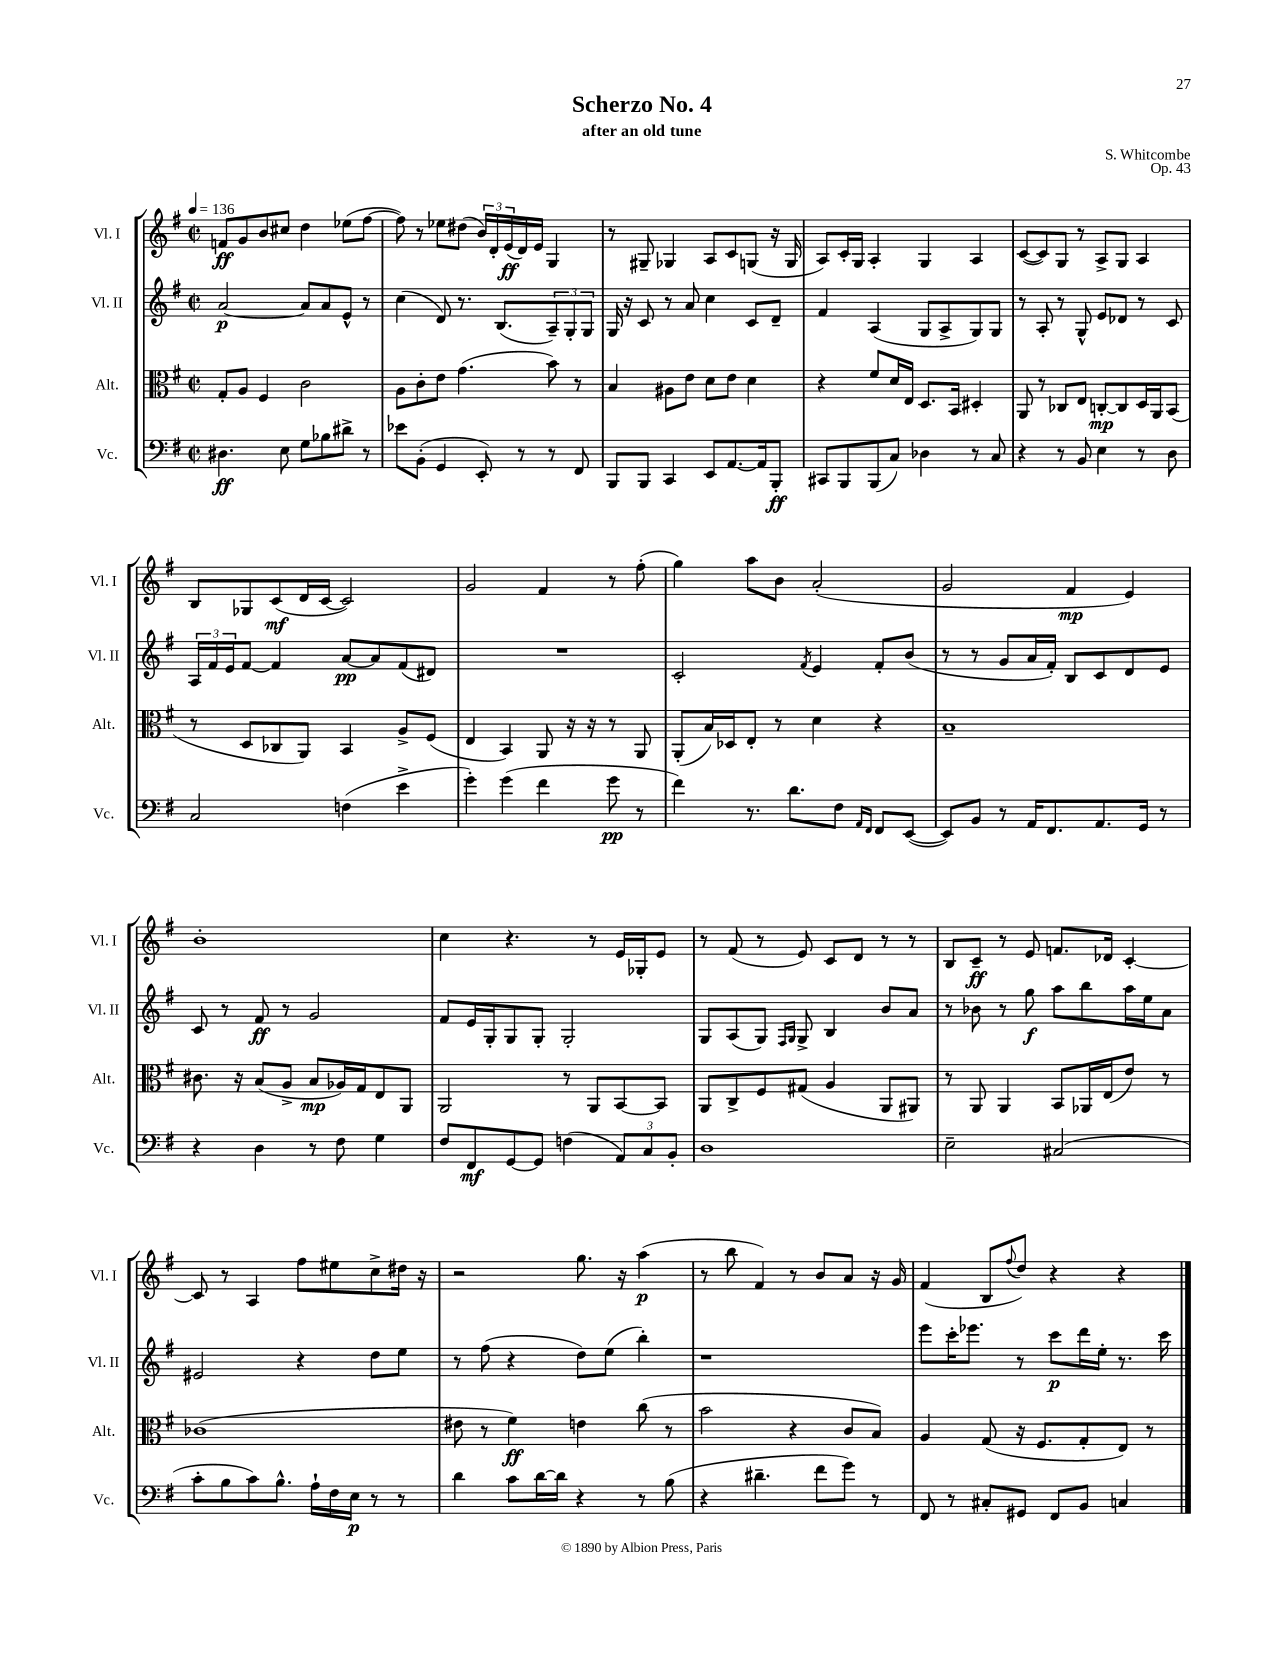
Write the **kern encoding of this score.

**kern	**kern	**kern	**kern
*staff4	*staff3	*staff2	*staff1
*clefF4	*clefC3	*clefG2	*clefG2
*k[f#]	*k[f#]	*k[f#]	*k[f#]
*M2/2	*M2/2	*M2/2	*M2/2
*met(c|)	*met(c|)	*met(c|)	*met(c|)
*MM136	*MM136	*MM136	*MM136
4.D#	8G'	[2a	8f
.	8A	.	8g
.	4F#	.	8b
8E	.	.	8cc#
8G	2c	8a]	4dd
8B-	.	8a	.
8d#^	.	8e^^	(8ee-
8r	.	8r	[8ff#
=	=	=	=
8e-	8A	(4cc	8ff#])
(8BB'	8c'	.	8r
4GG	8e	8d)	8ee-
.	(4.g	8.r	(8dd#
8EE')	.	.	24b)
.	.	.	24d'
.	.	(8.B	.
.	.	.	(24e
8r	.	.	16d)
.	.	.	16e
8r	8b)	12A~)	4G
.	.	12G'	.
8FF#	8r	.	.
.	.	12G	.
=	=	=	=
8BBB	4B	16G	8r
.	.	16r	.
8BBB	.	8c	8G#~
4CC	8A#	8r	4G-
.	8e	8a	.
8EE	8d	4cc	8A
[8.AA	8e	.	8c
.	4d	8c	(8G
16AA]	.	.	.
8BBB'	.	8d~	16r
.	.	.	16G
=	=	=	=
8CC#	4r	4f#	8A)
8BBB	.	.	16c'
.	.	.	16G
(8BBB	8f#	(4A	4A'
8C)	16d	.	.
.	16E	.	.
4D-	8.D	8G	4G
.	.	8A^	.
.	16BB	.	.
8r	4D#'	8G)	4A
8C	.	8G	.
=	=	=	=
4r	8AA	8r	([8c
.	8r	8A'	8c])
8r	8C-	8r	8G
8BB	8E	8G^^	8r
4E	[8C'	8e	8A^
.	8C]	8d-	8G
8r	16D	8r	4A
.	16AA	.	.
8D	(8BB	8c	.
=	=	=	=
2C	8r	24A	8B
.	.	24f#	.
.	.	24e	.
.	8D	[8f#	8G-
.	8C-	4f#]	(8c
.	8AA)	.	16d
.	.	.	[16c
(4F	4BB	[8a	2c])
.	.	8a]	.
4e^	8A^	(8f#	.
.	(8F#	8d#)	.
=	=	=	=
4g')	4E	1r	2g
(4g	4BB)	.	.
4f#	8AA	.	4f#
.	16r	.	.
.	16r	.	.
8g	8r	.	8r
8r	8AA	.	(8ff#'
=	=	=	=
4f#)	(8AA'	2c'	4gg)
.	16B)	.	.
.	16D-	.	.
8.r	8E'	.	8aa
.	8r	.	8b
8.d	.	.	.
.	.	8qf#	.
.	4d	4e	(2a'
8F#	.	.	.
16qqAA	.	.	.
16qqFF#	.	.	.
8FF#	4r	8f#'	.
([8EE	.	(8b	.
=	=	=	=
8EE])	1B~	8r	2g
8BB	.	8r	.
8r	.	8g	.
16AA	.	16a	.
8.FF#	.	16f#')	.
.	.	8B	4f#
8.AA	.	8c	.
.	.	8d	4e)
16GG	.	.	.
8r	.	8e	.
=	=	=	=
4r	8.c#	8c	1b'
.	.	8r	.
.	16r	.	.
4D	(8B	8f#	.
.	8A^	8r	.
8r	8B	2g	.
8F#	16A-)	.	.
.	16G	.	.
4G	8E	.	.
.	8AA	.	.
=	=	=	=
8F#	2AA	8f#	4cc
8FF#	.	16e	.
.	.	16G'	.
[8GG	.	8G	4.r
8GG]	.	8G'	.
(4F	8r	2G'	.
.	8AA	.	8r
12AA)	[8BB	.	16e
.	.	.	16G-'
12C	.	.	.
.	8BB]	.	8e
12BB'	.	.	.
=	=	=	=
1D	8AA	8G	8r
.	8C^	(8A	(8f#
.	8F#	8G)	8r
.	.	16qqF#	.
.	.	16qqG	.
.	(8G#	8G^	8e)
.	4A	4B	8c
.	.	.	8d
.	8AA	8b	8r
.	8AA#)	8a	8r
=	=	=	=
2E~	8r	8r	8B
.	8AA	8b-	8c~
.	4AA	8r	8r
.	.	8gg	8e
(2C#	8BB	8aa	8.f
.	16AA-	8bb	.
.	(16E	.	16d-
.	8e)	16aa	[4c'
.	.	16ee	.
.	8r	8a	.
=	=	=	=
8c'	(1c-	2e#	8c]
8B	.	.	8r
8c)	.	.	4A
8.B^^	.	.	.
.	.	4r	8ff#
16A`	.	.	.
16F#	.	.	8ee#
16E	.	.	.
8r	.	8dd	8cc^
8r	.	8ee	16dd#
.	.	.	16r
=	=	=	=
4d	8e#	8r	2r
.	8r	(8ff#	.
8c	4f#)	4r	.
[16d	.	.	.
16d]	.	.	.
4r	4e	8dd)	8.gg
.	.	(8ee	.
.	.	.	16r
8r	(8cc	4bb')	(4aa
(8B	8r	.	.
=	=	=	=
4r	2b	1r	8r
.	.	.	8bb
4.d#~	.	.	4f#)
.	4r	.	8r
8f#	.	.	8b
8g)	8c	.	8a
8r	8B)	.	16r
.	.	.	16g
=	=	=	=
8FF#	4A	8eee	(4f#
8r	.	16ccc'	.
.	.	8.eee-	.
8C#'	(8G	.	8B
.	.	.	8qqff#
8GG#	16r	8r	8dd)
.	8.F#	.	.
8FF#	.	8ccc	4r
8BB	8G'	16ddd	.
.	.	16ee'	.
4C	8E)	8.r	4r
.	8r	.	.
.	.	16ccc	.
==	==	==	==
*-	*-	*-	*-
